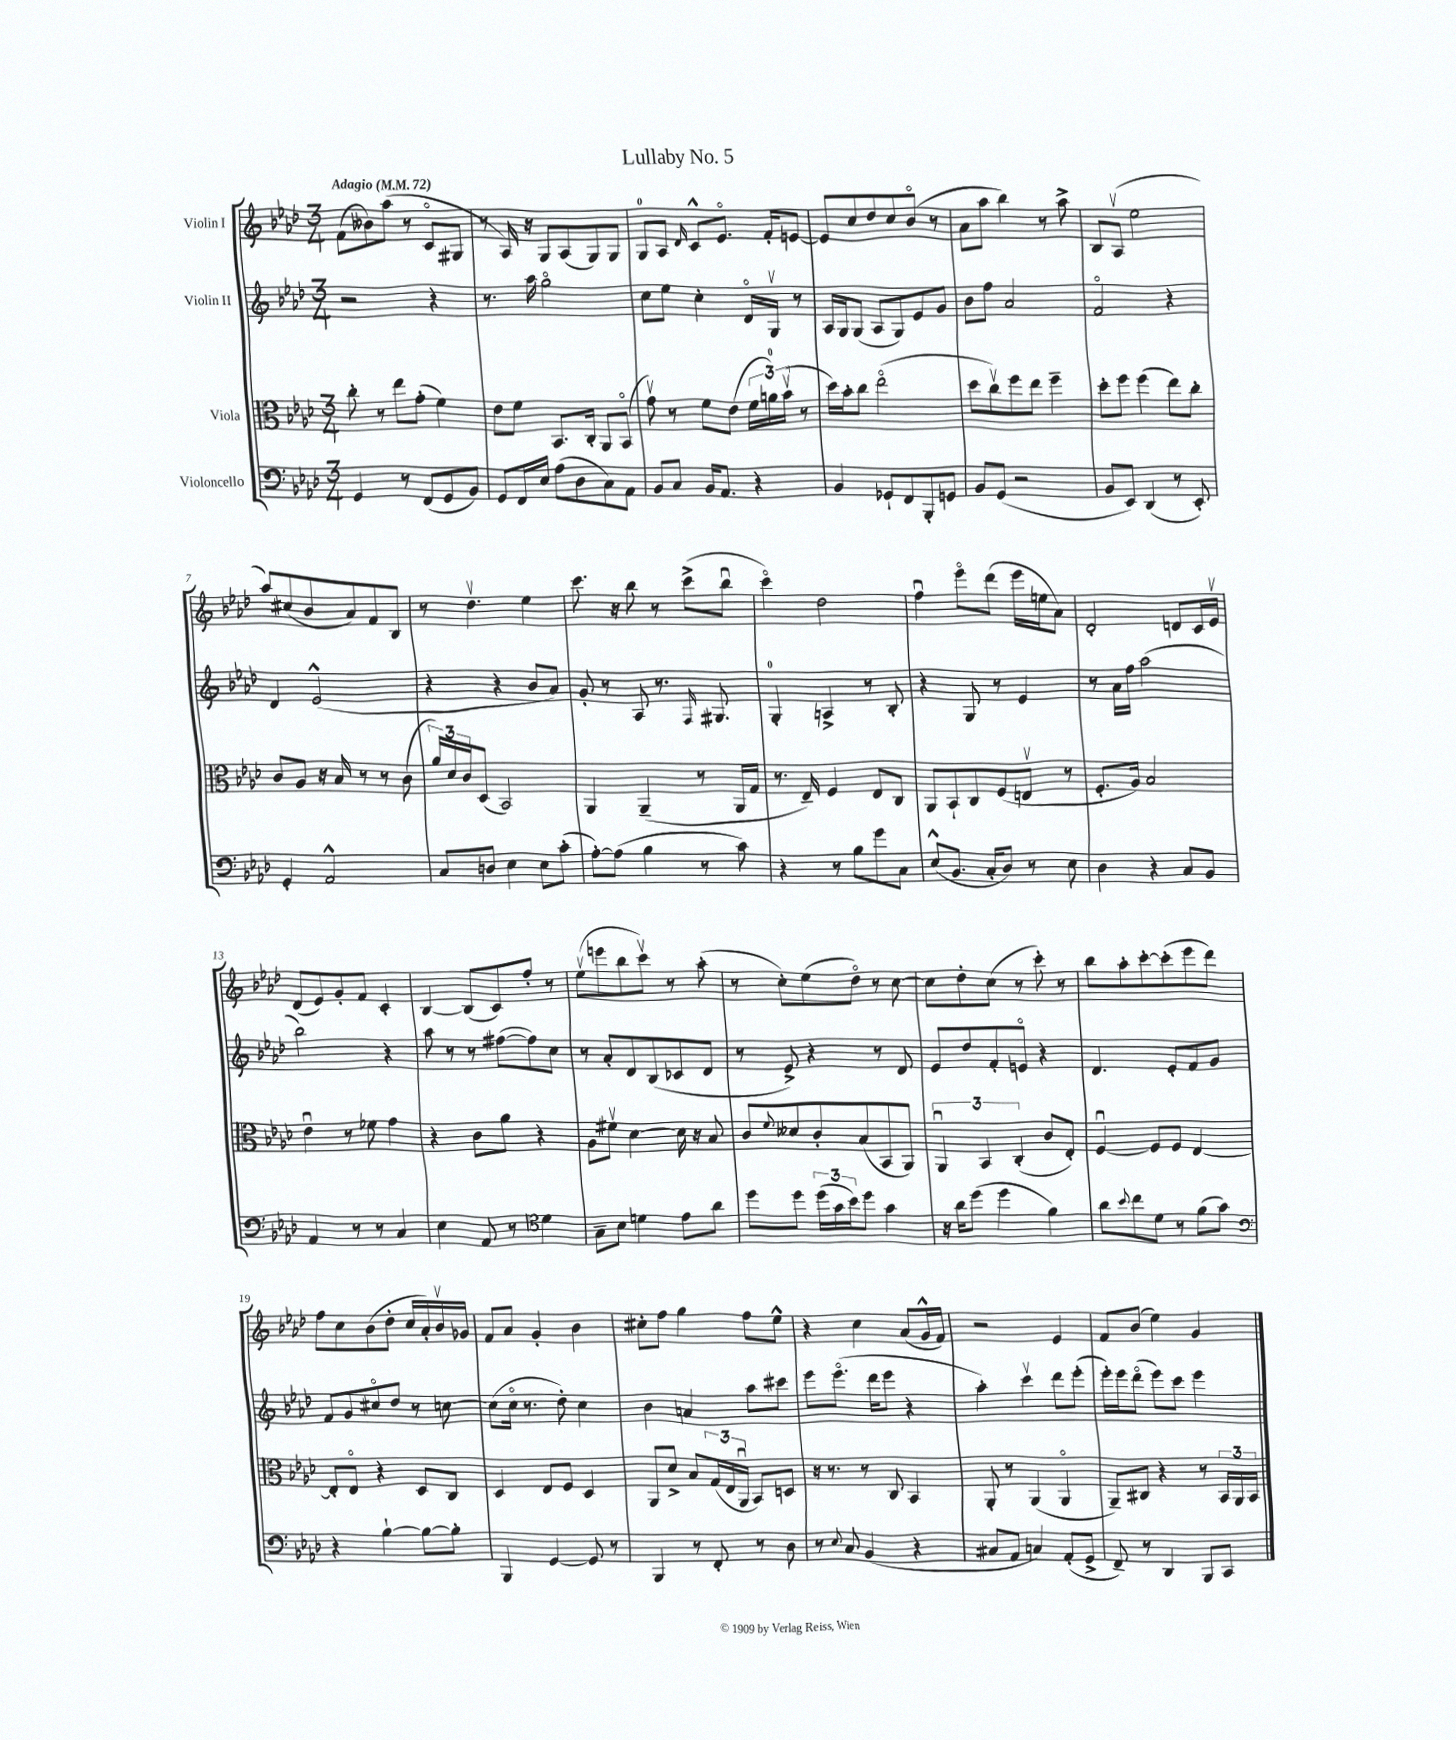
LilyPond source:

\header { title = "Lullaby No. 5" }
<<
\new StaffGroup <<
\new Staff = "s0" \with { instrumentName = "Violin I" } {
    \clef treble \key aes \major \numericTimeSignature \time 3/4 \tempo "Adagio" 4 = 72
    f'8( beses'8) aes''8( r8 c'8\flageolet gis8 |
    r8 aes16) r16 g8 aes8( g8) g8 |
    g8-0 aes8 \grace { des'16 } c'8-^ ees'8.\flageolet f'16-. e'8~ |
    e'8 c''8 des''8 c''8 bes'8\flageolet( r8 |
    aes'8 aes''8 bes''4) r8 aes''8-> |
    bes8 aes8\upbow( ees''2 |
    aes''8) cis''8( bes'8 aes'8) f'8 bes8 |
    r8 des''4.\upbow ees''4 |
    c'''8. r16 bes''8 r8 c'''8->( bes''8\downbow |
    c'''4\flageolet) des''2 |
    f''4\downbow ees'''8\flageolet des'''8( ees'''16 e''16 aes'8) |
    des'2-. d'8 c'16 ees'16\upbow |
    des'8( ees'8) g'8-. f'8 c'4-. |
    bes4~ bes8( c'8) f''8-. r8 |
    ees''8\upbow( e'''8 bes''8 c'''8\upbow) r8 aes''8-.( |
    r8 c''8-.) ees''8( des''8\flageolet) r8 c''8~ |
    c''8 des''8-. c''8( r8 c'''8-.) r8 |
    bes''8 aes''8-. c'''8~-. c'''8-.( ees'''8 des'''8) |
    f''8 c''8 bes'8( des''8-. c''16 aes'16-.) bes'16\upbow ges'16 |
    f'8 aes'8 g'4-. bes'4 |
    cis''8-. f''8 g''4 f''8 ees''8-^ |
    r4 c''4 aes'8( g'16-^ f'16) |
    r2 ees'4 |
    f'8 bes'8( ees''4) g'4 \bar "|." |
}
\new Staff = "s1" \with { instrumentName = "Violin II" } {
    \clef treble \key aes \major \numericTimeSignature \time 3/4
    r2 r4 |
    r8. aes''16 g''2\flageolet |
    c''8 ees''8 c''4-. des'16\flageolet g16\upbow r8 |
    aes16 g16 g8( aes8 g8) ees'8 g'8 |
    bes'8 f''8 aes'2 |
    f'2\flageolet r4 |
    des'4 ees'2-^( |
    r4 r4 bes'8 aes'8) |
    g'8-. r8 aes8 r8. \grace { f16 } gis8. |
    g4-0-. a4-> r8 bes8-. |
    r4 g8 r8 ees'4 |
    r8 aes'16 f''16 aes''2( |
    bes''2) r4 |
    aes''8 r8 r8 fis''8~( fis''8) c''8 |
    r8 aes'8-. des'8 bes8( ces'8 des'8 |
    r8 ees'8->) r4 r8 des'8 |
    ees'8 des''8 f'8-. e'8\flageolet r4 |
    des'4. ees'8-. f'8 g'8 |
    f'8 g'8 cis''8\flageolet des''8 r8 c''8~ |
    c''8( c''16\flageolet r8. des''8-.) c''4 |
    bes'4 a'4 aes''8 cis'''8 |
    ees'''8 ees'''8.\flageolet( des'''16 ees'''8 r4 |
    aes''4-.) c'''4\upbow des'''8 ees'''8-.( |
    ees'''16-.) ees'''16 des'''8\flageolet( ees'''8) c'''8 ees'''4 \bar "|." |
}
\new Staff = "s2" \with { instrumentName = "Viola" } {
    \clef alto \key aes \major \numericTimeSignature \time 3/4
    c''8-. r8 ees''8 g'8-.( f'4) |
    ees'8 f'8 bes,8. c16-. aes,8 bes,8\flageolet( |
    g'8\upbow) r8 f'8 ees'8( \tuplet 3/2 { f'16 a'16-0) bes'16\upbow( } r8 |
    des''16) bes'16-. c''8 ees''2\flageolet( |
    des''8 c''8\upbow) f''8 ees''8 f''4-- |
    des''8-. f''8 f''4( ees''8) c''8-. |
    c'8 aes8 r16 bes16 r8 r8 c'8( |
    \tuplet 3/2 { aes'16) des'16 c'16 } des8( bes,2) |
    aes,4 aes,4--( r8 aes,16 g16 |
    r8. ees16--) f4 ees8 c8 |
    aes,8 bes,8-! c8 f8( e8\upbow r8 |
    f8.-. aes16) bes2 |
    ees'4\downbow r8 fes'8 g'4 |
    r4 c'8 aes'8 r4 |
    aes8 fis'8\upbow des'4~ des'16 r16 bes8 |
    c'8 \appoggiatura { f'8 } deses'8 c'8-. bes8( bes,8 aes,8) |
    \tuplet 3/2 { aes,4\downbow bes,4 c4-.( } c'8 ees8-.) |
    f4~\downbow f8 f8 ees4~ |
    ees8-. ees8\flageolet r4 des8 c8 |
    des4 ees8 f8 des4 |
    aes,8 des'8-> bes8 \tuplet 3/2 { g16( ees16 aes,16\downbow } bes,8) d8 |
    r16 r8. r8 c8 bes,4 |
    aes,8-. r8 aes,4( aes,4\flageolet |
    aes,8--) cis8 r4 r8 \tuplet 3/2 { bes,16 aes,16 bes,16 } \bar "|." |
}
\new Staff = "s3" \with { instrumentName = "Violoncello" } {
    \clef bass \key aes \major \numericTimeSignature \time 3/4
    g,4 r8 f,8( g,8 bes,8) |
    g,8 f,16 ees16 aes8( des8 c8) aes,8 |
    bes,8 c8 bes,16 aes,8. r4 |
    bes,4 ges,8-! f,8 bes,,8-. g,8 |
    bes,8 g,8( r2 |
    bes,8 ees,8) des,4( r8 ees,8-.) |
    g,4-. aes,2-^ |
    c8 d8 ees4 ees8 c'8-.( |
    aes8~-.) aes8( bes4 r8 c'8) |
    r4 r8 bes8 g'8 c8 |
    ees8-^( bes,8. c16-. des8) r8 ees8 |
    des4 r4 c8 bes,8 |
    aes,4 r8 r8 c4 |
    ees4 aes,8 r8 \clef tenor des'4 |
    g8-- bes8 d'4 ees'8 aes'8 |
    des''8 des''8 \tuplet 3/2 { des''16( g'16 bes'16) } des''8 g'4 |
    r16 aes'16 des''8( des''4 f'4) |
    aes'8 \appoggiatura { bes'8 } c''8 des'8 r8 f'8( g'8) |
    \clef bass r4 bes4~-! bes8~ bes8-. |
    bes,,4 g,4~ g,8 r8 |
    bes,,4 r8 f,8-. r8 des8 |
    r8 \appoggiatura { ees8 } c8 bes,4( r4 |
    cis8 aes,8 c4) aes,8-.( g,8-> |
    f,8--) r8 des,4 bes,,8 c,8 \bar "|." |
}
>>
>>
